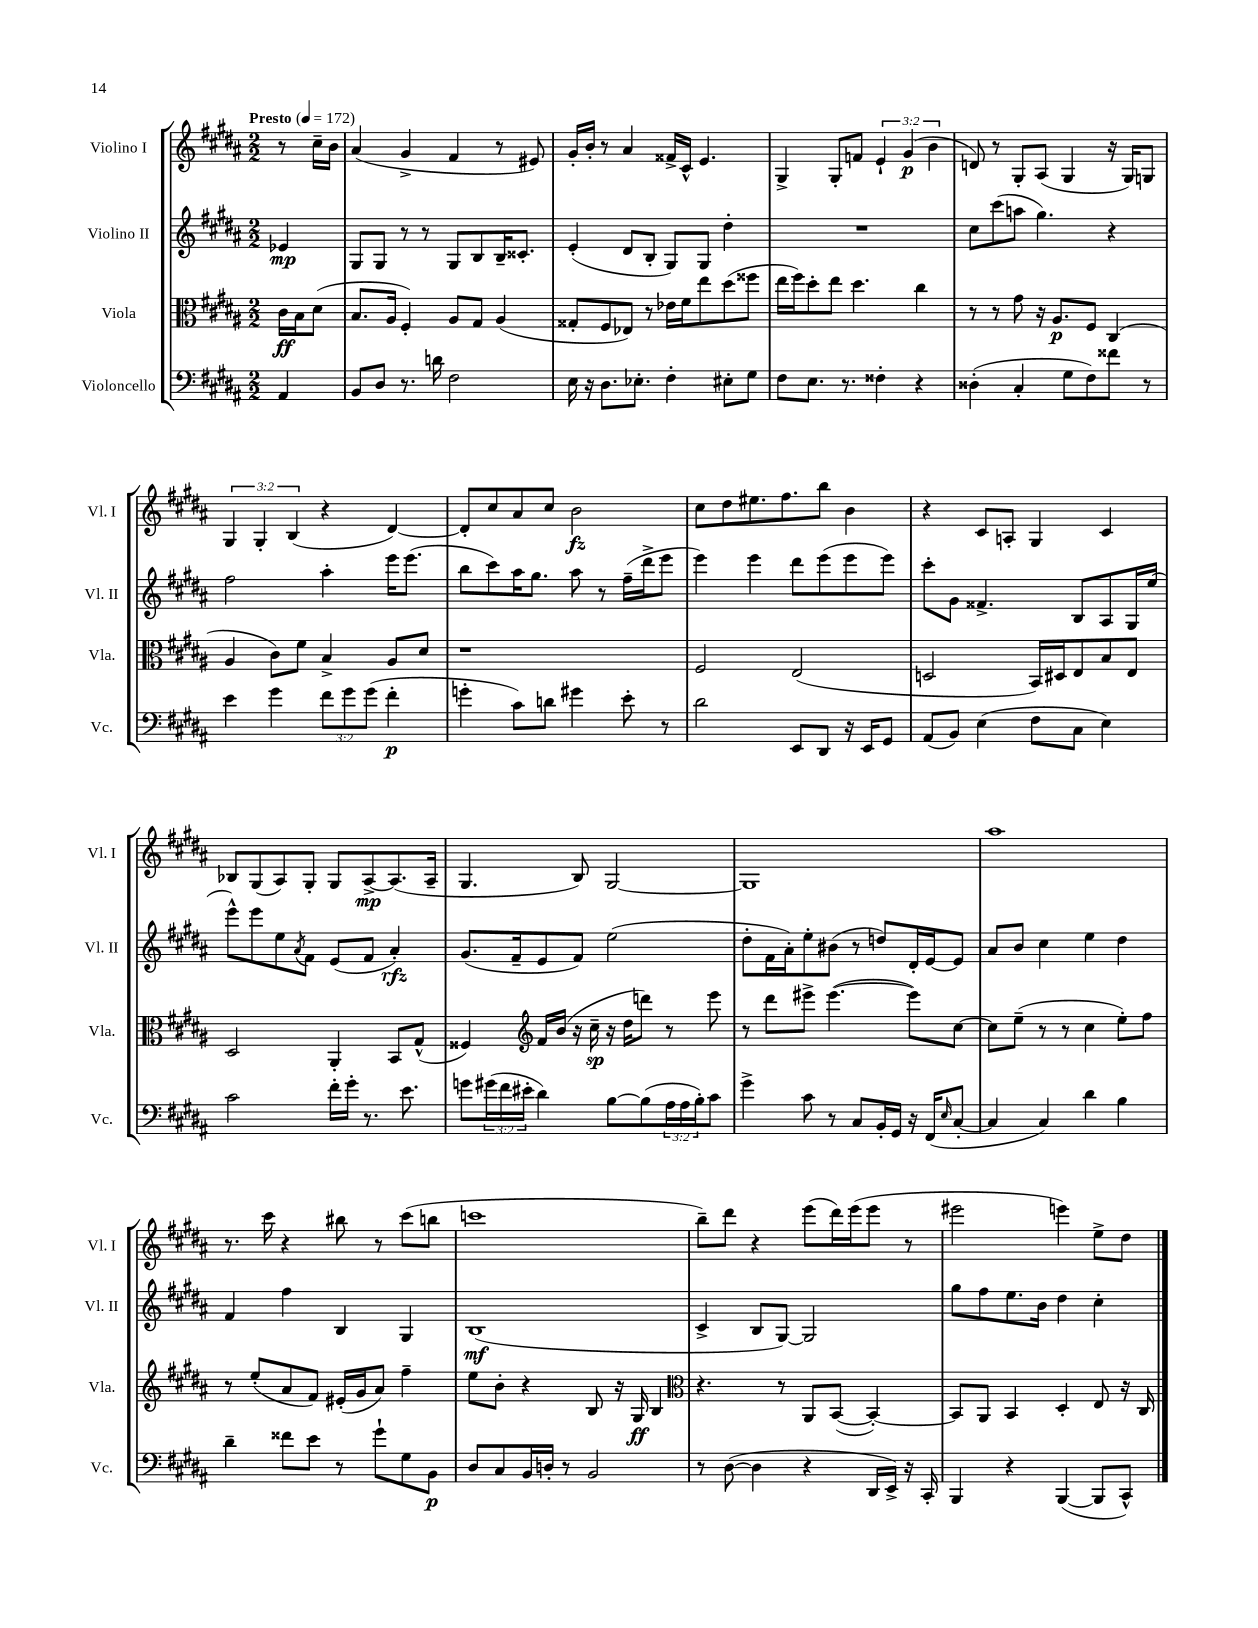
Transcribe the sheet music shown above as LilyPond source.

<<
\new StaffGroup <<
\new Staff = "s0" \with { instrumentName = "Violino I" shortInstrumentName = "Vl. I" } {
    \clef treble \key b \major \numericTimeSignature \time 2/2 \override Staff.TupletNumber.text = #tuplet-number::calc-fraction-text \partial 4 \tempo "Presto" 4 = 172
    r8 cis''16-- b'16 |
    ais'4( gis'4-> fis'4 r8 eis'8) |
    gis'16-. b'16-. r8 ais'4 fisis'16-> cis'16-^ e'4. |
    gis4-> gis8-. f'8 \tuplet 3/2 { e'4-! gis'4\p( b'4 } |
    d'8) r8 gis8-. ais8( gis4 r16 gis16) g8 |
    \tuplet 3/2 { gis4 gis4-. b4( } r4 dis'4~) |
    dis'8-. cis''8 ais'8 cis''8 b'2\fz |
    cis''8 dis''8 eis''8. fis''8. b''8 b'4 |
    r4 cis'8 a8-. gis4 cis'4 |
    bes8 gis8( ais8) gis8-. gis8 ais8~->\mp ais8.( ais16-- |
    gis4. b8) gis2~ |
    gis1 |
    ais''1 |
    r8. cis'''16 r4 bis''8 r8 cis'''8( b''8 |
    c'''1 |
    b''8--) dis'''8 r4 e'''8( dis'''16) e'''16( e'''8 r8 |
    eis'''2 e'''4) e''8-> dis''8 \bar "|." |
}
\new Staff = "s1" \with { instrumentName = "Violino II" shortInstrumentName = "Vl. II" } {
    \clef treble \key b \major \numericTimeSignature \time 2/2 \partial 4
    ees'4\mp |
    gis8 gis8 r8 r8 gis8 b8 b16-- cisis'8.-. |
    e'4-.( dis'8 b8-. gis8) gis8 dis''4-. |
    R1 |
    cis''8 cis'''8( a''8 gis''4.) r4 |
    fis''2 ais''4-. e'''16 e'''8.( |
    b''8 cis'''8) ais''16 gis''8. ais''8 r8 fis''16--( dis'''16-> e'''8 |
    e'''4) e'''4 dis'''8 e'''8( e'''8 e'''8) |
    cis'''8-. gis'8 fisis'4.-> b8 ais8 gis16 e''16( |
    e'''8-^) e'''8 e''8 \acciaccatura { ais'8 } fis'8 e'8( fis'8 ais'4-.\rfz) |
    gis'8.( fis'16-- e'8 fis'8) e''2( |
    dis''8-. fis'16 ais'16-.) e''8-. bis'8( r8 d''8) dis'16-. e'16~ e'8 |
    ais'8 b'8 cis''4 e''4 dis''4 |
    fis'4 fis''4 b4 gis4 |
    b1\mf( |
    cis'4-> b8 gis8~) gis2 |
    gis''8 fis''8 e''8. b'16 dis''4 cis''4-. \bar "|." |
}
\new Staff = "s2" \with { instrumentName = "Viola" shortInstrumentName = "Vla." } {
    \clef alto \key b \major \numericTimeSignature \time 2/2 \partial 4
    cis'16\ff b16 dis'8( |
    b8. ais16 fis4-.) ais8 gis8 ais4( |
    gisis8-. fis8 ees8) r8 ees'16 fis'16 e''8 dis''8( fisis''8 |
    e''16 fis''16) dis''8-. e''8 dis''4. cis''4 |
    r8 r8 gis'8 r16 ais8.\p fis8 cis4( |
    ais4 cis'8) fis'8 b4-> ais8 dis'8 |
    r1 |
    fis2 e2( |
    d2 b,16) dis16 e8 b8 e8 |
    dis2 ais,4-. b,8 gis8-^( |
    fisis4) \clef treble fis'16 b'16( r16 cis''16--\sp r16 dis''16 d'''8) r8 e'''8 |
    r8 dis'''8 eis'''8-> eis'''4.~( eis'''8) cis''8~ |
    cis''8 e''8--( r8 r8 cis''4 e''8-.) fis''8 |
    r8 e''8-.( ais'8 fis'8) eis'16-.( gis'16 ais'8) fis''4-- |
    e''8 b'8-. r4 b8 r16 gis16\ff b4 |
    \clef alto r4. r8 ais,8 b,8~( b,4~-.) |
    b,8 ais,8 b,4 dis4-. e8 r16 cis16 \bar "|." |
}
\new Staff = "s3" \with { instrumentName = "Violoncello" shortInstrumentName = "Vc." } {
    \clef bass \key b \major \numericTimeSignature \time 2/2 \override Staff.TupletNumber.text = #tuplet-number::calc-fraction-text \partial 4
    ais,4 |
    b,8 dis8 r8. d'16 fis2 |
    e16 r16 dis8. ees8.-. fis4-. eis8-. gis8 |
    fis8 e8. r8. fisis4-. r4 |
    disis4-.( cis4-. gis8 fis8) fisis'8 r8 |
    e'4 gis'4 \tuplet 3/2 { fis'8 gis'8 gis'8( } fis'4-.\p |
    g'4-. cis'8) d'8 gis'4 e'8-. r8 |
    dis'2 e,8 dis,8 r16 e,16 gis,8 |
    ais,8( b,8) e4( fis8 cis8 e4) |
    cis'2 fis'16-. gis'16-. r8. e'8. |
    g'8 \tuplet 3/2 { gis'16( fis'16 eis'16-. } dis'4) b8~ b8( \tuplet 3/2 { ais16 ais16 b16-.) } cis'8 |
    gis'4-> cis'8 r8 cis8 b,16-. gis,16 r16 fis,16( \grace { e16 } cis8~-. |
    cis4 cis4) dis'4 b4 |
    dis'4-- fisis'8 e'8 r8 gis'8-! gis8 b,8\p |
    dis8 cis8 b,16 d16-. r8 b,2 |
    r8 dis8~( dis4 r4 dis,16 e,16->) r16 cis,16-. |
    b,,4 r4 b,,4~( b,,8 cis,8-^) \bar "|." |
}
>>
>>
\layout { \context { \Score \remove "Bar_number_engraver" } }
